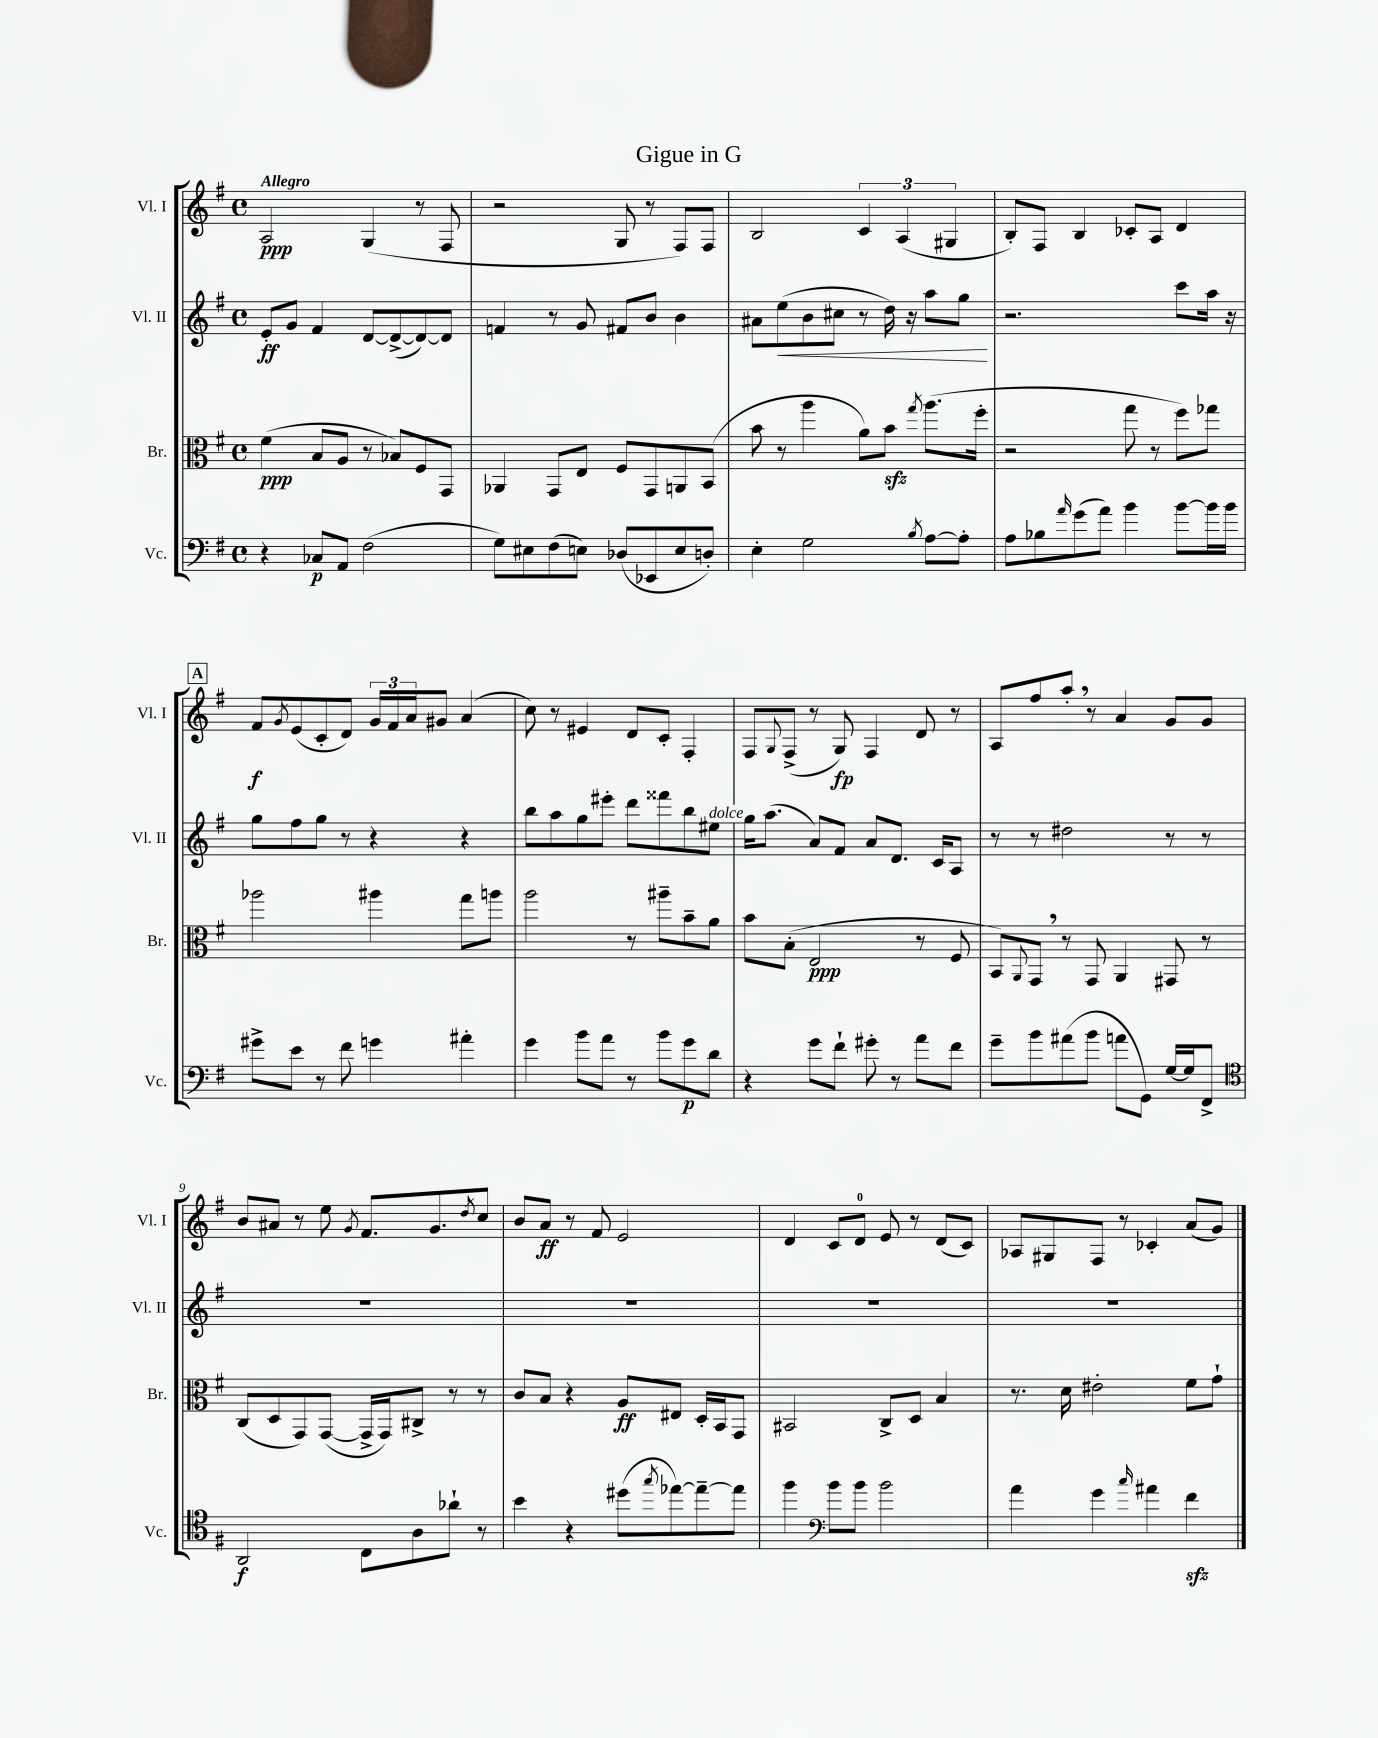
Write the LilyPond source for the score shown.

\header { title = "Gigue in G" }
<<
\new StaffGroup <<
\new Staff = "s0" \with { instrumentName = "Vl. I" shortInstrumentName = "Vl. I" } {
    \clef treble \key g \major \defaultTimeSignature \time 4/4 \tempo "Allegro"
    a2\ppp g4( r8 fis8 |
    r2 g8 r8 fis8) fis8 |
    b2 \tuplet 3/2 { c'4 a4( gis4 } |
    b8-.) fis8 b4 ces'8-. a8 d'4 |
    \mark \markup { \box "A" } fis'8\f \acciaccatura { g'8 } e'8( c'8-. d'8) \tuplet 3/2 { g'16 fis'16 a'16 } gis'8 a'4( |
    c''8) r8 eis'4 d'8 c'8-. fis4-. |
    fis8 \appoggiatura { g8 } fis8->( r8 g8\fp) fis4 d'8 r8 |
    a8 fis''8 a''8-. \breathe r8 a'4 g'8 g'8 |
    b'8 ais'8 r8 e''8 \acciaccatura { g'8 } fis'8. g'8. \acciaccatura { d''8 } c''8 |
    b'8 a'8\ff r8 fis'8 e'2 |
    d'4 c'8 d'8-0 e'8 r8 d'8( c'8) |
    aes8 gis8 fis8 r8 ces'4-. a'8( g'8) \bar "|." |
}
\new Staff = "s1" \with { instrumentName = "Vl. II" shortInstrumentName = "Vl. II" } {
    \clef treble \key g \major \defaultTimeSignature \time 4/4
    e'8-.\ff g'8 fis'4 d'8~ d'8~->( d'8~) d'8 |
    f'4 r8 g'8 fis'8 b'8 b'4 |
    ais'8 e''8\<( b'8 cis''8 r8 d''16) r16 a''8 g''8\! |
    r2. c'''8 a''16 r16 |
    \mark \markup { \box "A" } g''8 fis''8 g''8 r8 r4 r4 |
    b''8 a''8 g''8 eis'''8-. d'''8 fisis'''8 b''8 eis''8^\markup { \italic "dolce" } |
    g''16 a''8.( a'8) fis'8 a'8 d'8. c'16 a8 |
    r8 r8 dis''2 r8 r8 |
    R1 |
    R1 |
    R1 |
    R1 \bar "|." |
}
\new Staff = "s2" \with { instrumentName = "Br." shortInstrumentName = "Br." } {
    \clef alto \key g \major \defaultTimeSignature \time 4/4
    fis'4\ppp( b8 a8 r8 bes8) fis8 g,8 |
    aes,4 g,8 e8 fis8 g,8 a,8 b,8( |
    b'8 r8 a''4 a'8) b'8\sfz \acciaccatura { g''8 } a''8.( fis''16-. |
    r2 g''8 r8 fis''8) ges''8 |
    \mark \markup { \box "A" } aes''2 ais''4 g''8 a''8 |
    a''2 r8 ais''8-- b'8-- a'8 |
    b'8 b8-.( e2\ppp r8 fis8 |
    b,8) \appoggiatura { a,8 } g,8 \breathe r8 g,8 a,4 gis,8 r8 |
    c8( d8 g,8) g,8~( g,16-> g,16) cis8-> r8 r8 |
    c'8 b8 r4 a8\ff eis8 d16-. b,16 g,8 |
    bis,2 c8-> d8 b4 |
    r8. d'16 eis'2-. fis'8 g'8-! \bar "|." |
}
\new Staff = "s3" \with { instrumentName = "Vc." shortInstrumentName = "Vc." } {
    \clef bass \key g \major \defaultTimeSignature \time 4/4
    r4 ces8\p a,8 fis2( |
    g8) eis8 fis8( e8) des8( ees,8 e8 d8-.) |
    e4-. g2 \acciaccatura { b8 } a8~ a8-. |
    a8 bes8 \grace { a'16 } g'8( a'8) b'4 b'8~ b'16 b'16 |
    \mark \markup { \box "A" } gis'8-> e'8 r8 fis'8 g'4 ais'4-. |
    g'4 b'8 a'8 r8 b'8 g'8\p d'8 |
    r4 g'8 fis'8-! gis'8-. r8 a'8 fis'8 |
    g'8-- b'8 ais'8( b'8 a'8 g,8) g16~ g16 fis,8-> |
    \clef tenor a,2\f c8 a8 aes'8-! r8 |
    b'4 r4 dis''8( \acciaccatura { g''8 } ees''8~) ees''8~-- ees''8 |
    fis''4 \clef bass b'8 b'8 b'2 |
    a'4 g'4 \grace { c''16 } ais'4 fis'4\sfz \bar "|." |
}
>>
>>
